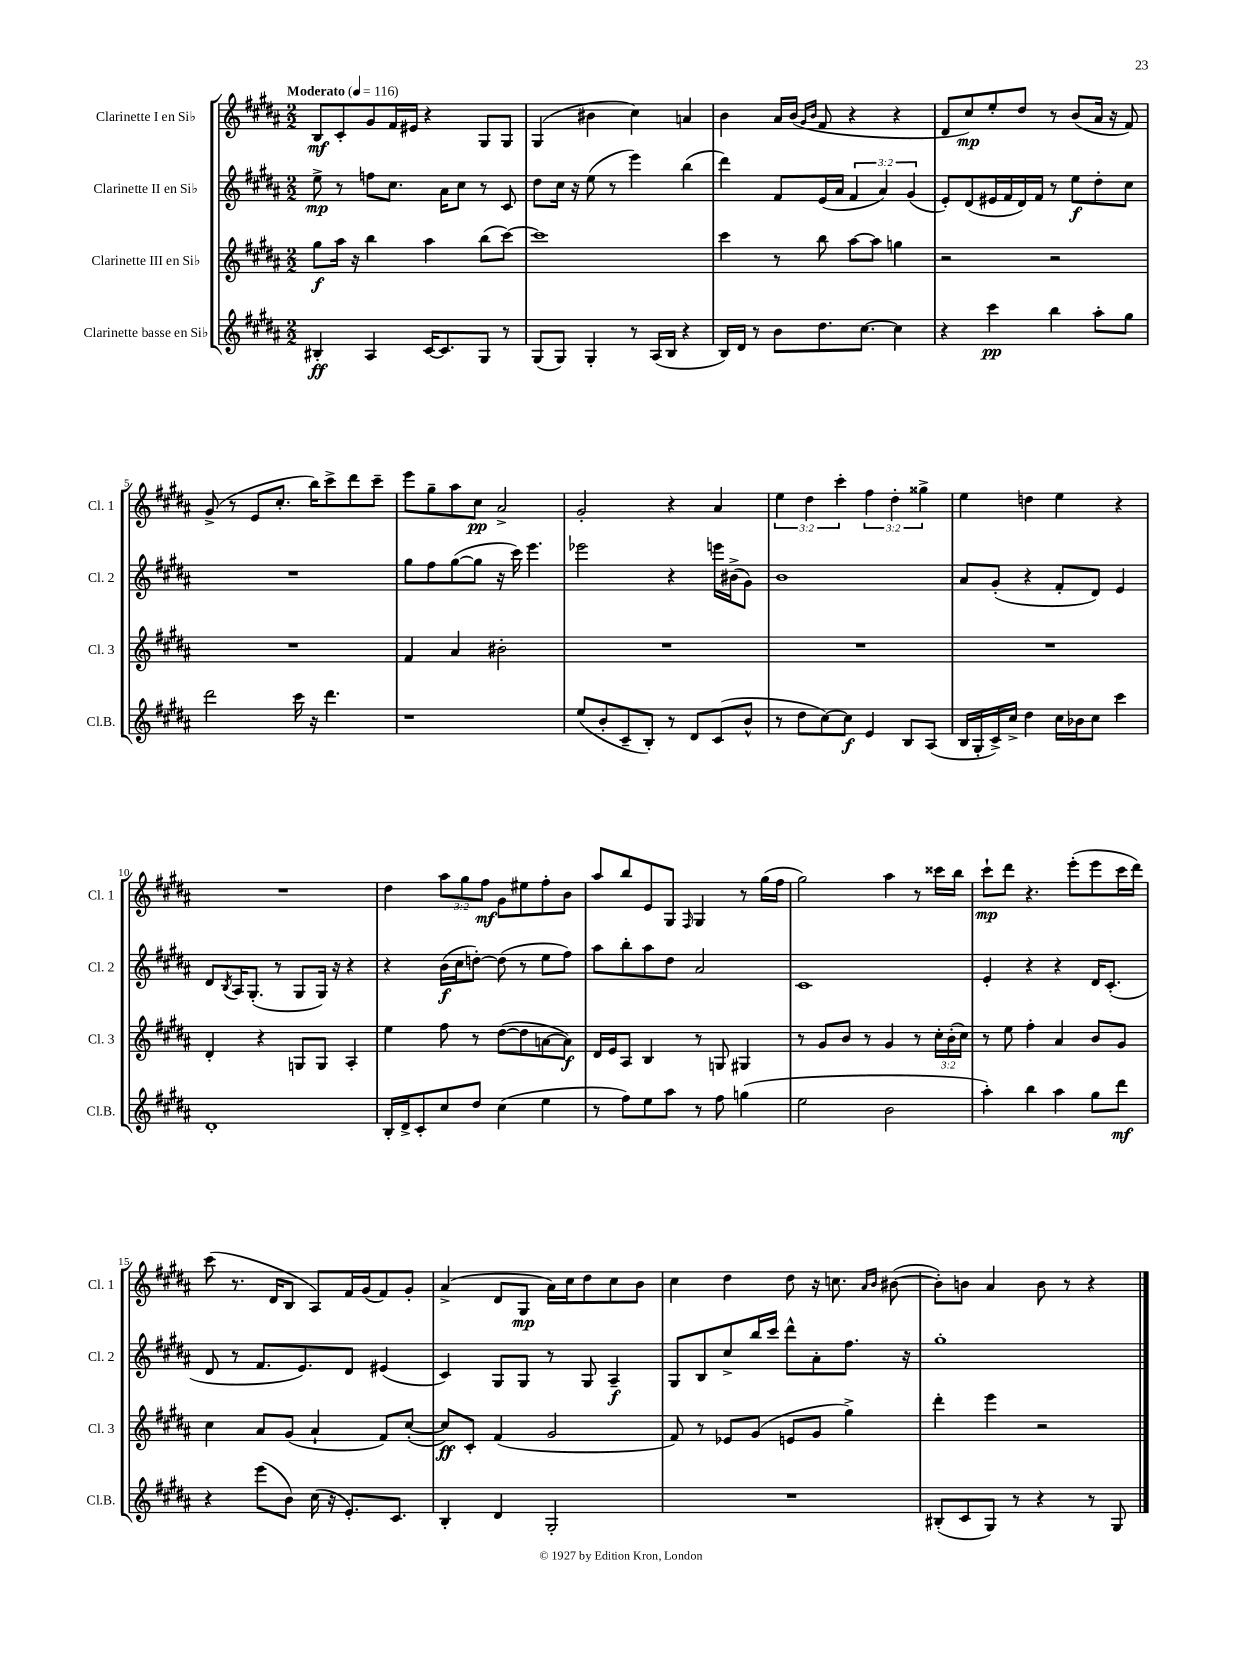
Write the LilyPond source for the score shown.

<<
\new StaffGroup <<
\new Staff = "s0" \with { instrumentName = "Clarinette I en Sib" shortInstrumentName = "Cl. 1" } {
    \clef treble \key b \major \numericTimeSignature \time 2/2 \override Staff.TupletNumber.text = #tuplet-number::calc-fraction-text \tempo "Moderato" 4 = 116
    b8\mf cis'8-. gis'8 fis'16 eis'16 r4 gis8 gis8 |
    gis4( bis'4 cis''4) a'4 |
    b'4 ais'16 b'16( \grace { gis'16 b'16 } fis'8 r4 r4 |
    dis'8 cis''8\mp) e''8-. dis''8 r8 b'8( ais'16 r16 fis'8) |
    gis'8->( r8 e'8 cis''8.-. b''16) cis'''8-> dis'''8 cis'''8-- |
    e'''8 gis''8-- ais''8 cis''8\pp ais'2-> |
    gis'2-. r4 ais'4 |
    \tuplet 3/2 { e''4 dis''4 cis'''4-. } \tuplet 3/2 { fis''4 dis''4-. gisis''4-> } |
    e''4 d''4 e''4 r4 |
    R1 |
    dis''4 \tuplet 3/2 { ais''8 gis''8 fis''8\mf } gis'8 eis''8 fis''8-. b'8 |
    ais''8 b''8 e'8 gis8 \grace { fis16 } gis4 r8 gis''16( fis''16 |
    gis''2) ais''4 r8 cisis'''16 b''16 |
    cis'''8-!\mp dis'''8 r4. e'''8-.( e'''8 cis'''16 dis'''16) |
    cis'''8( r8. dis'16 b8 ais8) fis'16 gis'16( fis'8) gis'8-. |
    ais'4->( dis'8 gis8\mp ais'16) cis''16 dis''8 cis''8 b'8 |
    cis''4 dis''4 dis''8 r16 c''8. \grace { ais'16 b'16 } bis'8~( |
    bis'8-.) b'8 ais'4 b'8 r8 r4 \bar "|." |
}
\new Staff = "s1" \with { instrumentName = "Clarinette II en Sib" shortInstrumentName = "Cl. 2" } {
    \clef treble \key b \major \numericTimeSignature \time 2/2 \override Staff.TupletNumber.text = #tuplet-number::calc-fraction-text
    e''8->\mp r8 f''8 cis''8. ais'16 cis''8 r8 cis'8 |
    dis''8 cis''16 r16 e''8( r8 e'''4) b''4( |
    dis'''4) fis'8 e'16( ais'16 \tuplet 3/2 { fis'4 ais'4) gis'4( } |
    e'8-.) dis'8( eis'16 fis'16 dis'16) fis'16 r8 e''8\f dis''8-. cis''8 |
    R1 |
    gis''8 fis''8 gis''8~( gis''8 r16 cis'''16) e'''4. |
    ees'''2 r4 e'''16 bis'16->( gis'8) |
    b'1 |
    ais'8 gis'8-.( r4 fis'8-. dis'8) e'4 |
    dis'8 \acciaccatura { b8 } ais16 gis8.-.( r8 gis8 gis16) r16 r4 |
    r4 b'16\f( cis''16 d''8~-.) d''8( r8 e''8 fis''8) |
    ais''8 b''8-. ais''8 dis''8 ais'2 |
    cis'1 |
    e'4-. r4 r4 dis'16 cis'8.-.( |
    dis'8 r8 fis'8. e'8.) dis'8 eis'4( |
    cis'4) gis8 gis8 r8 gis8 ais4--\f |
    gis8 b8 cis''8-> b''16 cis'''16 dis'''8-^ ais'8-. fis''8. r16 |
    gis''1-. \bar "|." |
}
\new Staff = "s2" \with { instrumentName = "Clarinette III en Sib" shortInstrumentName = "Cl. 3" } {
    \clef treble \key b \major \numericTimeSignature \time 2/2 \override Staff.TupletNumber.text = #tuplet-number::calc-fraction-text
    gis''8\f ais''16 r16 b''4 ais''4 b''8( cis'''8~) |
    cis'''1 |
    cis'''4 r8 b''8 ais''8~ ais''8 g''4 |
    r2 r2 |
    R1 |
    fis'4 ais'4 bis'2-. |
    R1 |
    R1 |
    R1 |
    dis'4-. r4 g8 g8 ais4-. |
    e''4 fis''8 r8 dis''8~( dis''8 a'8~ a'8\f) |
    dis'16 e'16 ais8 b4 r8 g8 gis4 |
    r8 gis'8 b'8 r8 gis'4 r8 \tuplet 3/2 { cis''16-. b'16-.( cis''16) } |
    r8 e''8 fis''4-. ais'4 b'8 gis'8 |
    cis''4 ais'8 gis'8( ais'4-! fis'8) cis''8~-.( |
    cis''8\ff) cis'8-. fis'4( gis'2 |
    fis'8) r8 ees'8 gis'8( e'8 gis'8 gis''4->) |
    dis'''4-. e'''4 r2 \bar "|." |
}
\new Staff = "s3" \with { instrumentName = "Clarinette basse en Sib" shortInstrumentName = "Cl.B." } {
    \clef treble \key b \major \numericTimeSignature \time 2/2
    bis4-.\ff ais4 cis'16~ cis'8. gis8 r8 |
    gis8( gis8) gis4-. r8 ais16( b16 r4 |
    b16) dis'16 r8 b'8 dis''8. cis''8.~ cis''4 |
    r4 cis'''4\pp b''4 ais''8-. gis''8 |
    dis'''2 cis'''16 r16 dis'''4. |
    r1 |
    e''8( b'8-. cis'8-- b8-.) r8 dis'8 cis'8( b'8-^ |
    r8 dis''8 cis''8~) cis''8\f e'4 b8 ais8( |
    b16 gis16-. cis'16->) cis''16-> dis''4 cis''16 bes'16 cis''8 cis'''4 |
    dis'1-. |
    b16-. dis'16-> cis'8-. cis''8 dis''8 cis''4( e''4 |
    r8 fis''8) e''8 ais''8 r8 fis''8 g''4( |
    e''2 b'2 |
    ais''4-.) b''4 ais''4 gis''8 dis'''8\mf |
    r4 e'''8( b'8) cis''16( r16 e'8.-.) cis'8. |
    b4-. dis'4 gis2-. |
    R1 |
    bis8-.( cis'8 gis8) r8 r4 r8 gis8 \bar "|." |
}
>>
>>
